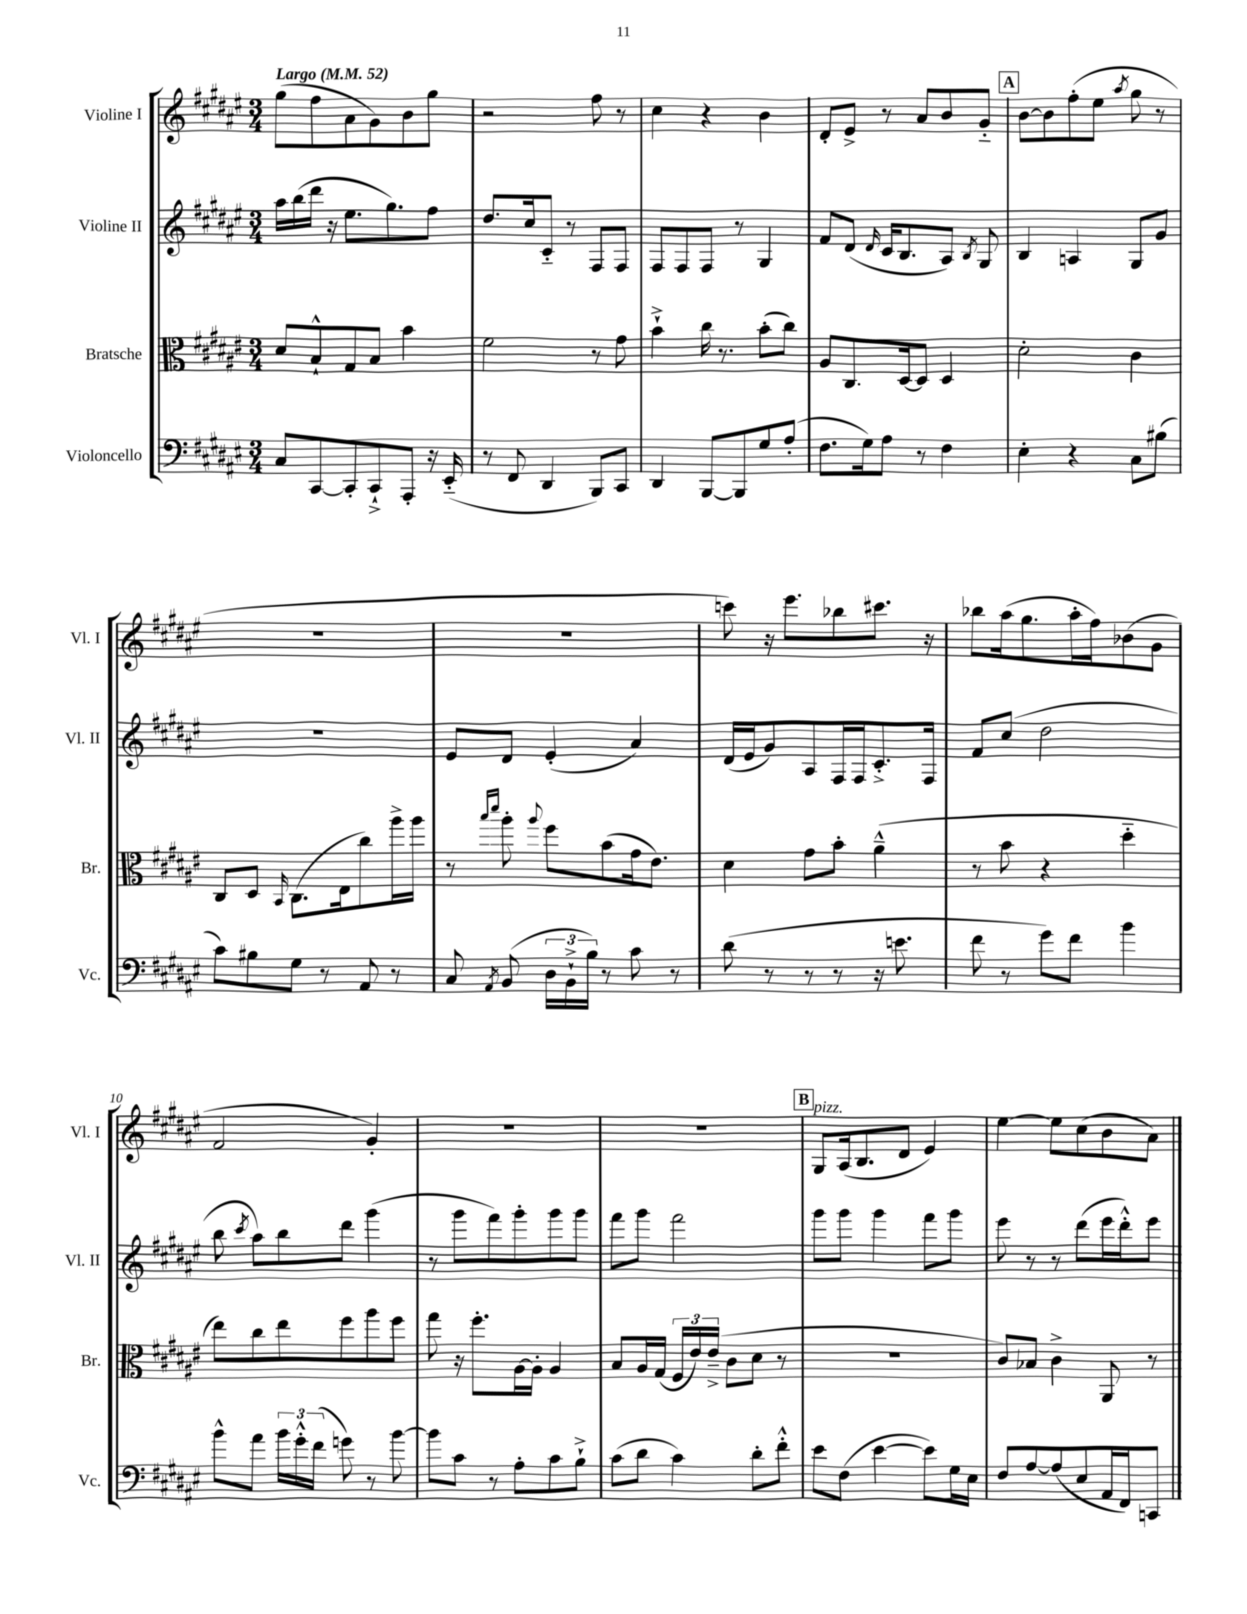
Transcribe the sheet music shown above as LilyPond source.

<<
\new StaffGroup <<
\new Staff = "s0" \with { instrumentName = "Violine I" shortInstrumentName = "Vl. I" } {
    \clef treble \key fis \major \numericTimeSignature \time 3/4 \tempo "Largo" 4 = 52
    \autoBeamOff gis''8[( fis''8 ais'8 gis'8) b'8 gis''8] |
    r2 fis''8 r8 |
    cis''4 r4 b'4 |
    dis'8[-. eis'8]-> r8 ais'8[ b'8 gis'8]-_ |
    \mark \markup { \box "A" } b'8[~ b'8 fis''8-.( eis''8] \acciaccatura { ais''8 } gis''8 r8 |
    R2. |
    R2. |
    c'''8) r16 eis'''8.[ bes''8 cis'''8.] r16 |
    bes''8[ ais''16( gis''8. ais''16-. fis''16) bes'8( gis'8] |
    fis'2 gis'4-.) |
    R2. |
    R2. |
    \mark \markup { \box "B" } gis8[^\markup { \italic "pizz." } ais16( b8. dis'8] eis'4) |
    eis''4~ eis''8[ cis''8( b'8 ais'8]) \bar "|." |
}
\new Staff = "s1" \with { instrumentName = "Violine II" shortInstrumentName = "Vl. II" } {
    \clef treble \key fis \major \numericTimeSignature \time 3/4
    \autoBeamOff ais''16[ b''16( dis'''16] r16 eis''8.[ gis''8.) fis''8] |
    dis''8.[ cis''16 cis'8]-_ r8 fis8[ fis8] |
    fis8[ fis8 fis8] r8 gis4 |
    fis'8[ dis'8]( \grace { dis'16 } cis'16[ b8. ais8]) \acciaccatura { b8 } gis8 |
    \mark \markup { \box "A" } b4 a4 gis8[ gis'8] |
    R2. |
    eis'8[ dis'8] eis'4-.( ais'4) |
    dis'16[( eis'16 gis'8) ais8 fis16 fis16 cis'8.-.-> fis16] |
    fis'8[ cis''8]( dis''2 |
    b''8 \acciaccatura { cis'''8 } ais''8[) b''8 dis'''8] gis'''4( |
    r8 gis'''8[ fis'''8) gis'''8-. gis'''8 gis'''8] |
    fis'''8[ gis'''8] fis'''2 |
    \mark \markup { \box "B" } gis'''8[ gis'''8] gis'''4 fis'''8[ gis'''8] |
    eis'''8 r8 r8 dis'''8[( eis'''16 dis'''16-.-^) eis'''8] \bar "|." |
}
\new Staff = "s2" \with { instrumentName = "Bratsche" shortInstrumentName = "Br." } {
    \clef alto \key fis \major \numericTimeSignature \time 3/4
    \autoBeamOff dis'8[ b8-!-^ gis8 b8] b'4 |
    fis'2 r8 gis'8 |
    b'4-!-> cis''16 r8. b'8[-.( cis''8]) |
    ais8[ cis8. dis16~ dis8] dis4 |
    \mark \markup { \box "A" } dis'2-. cis'4 |
    cis8[ dis8] \grace { b,16 } cis8.[( eis16 cis''8) ais''16-> ais''16] |
    r8 \grace { b''16[ dis'''16] } ais''8-. \appoggiatura { ais''8 } fis''8[ b'8( gis'16 eis'8.]) |
    dis'4 gis'8[ b'8]-. ais'4---^( |
    r8 b'8 r4 dis''4-_ |
    eis''8[) cis''8 eis''8 fis''8 ais''8 fis''8] |
    gis''8 r16 fis''8.[-. ais16~ ais16]-. ais4 |
    b8[ ais16 gis16]( \tuplet 3/2 { fis16[ eis'16) eis'16]--->( } cis'8[ dis'8] r8 |
    \mark \markup { \box "B" } R2. |
    cis'8[) bes8] cis'4-> ais,8 r8 \bar "|." |
}
\new Staff = "s3" \with { instrumentName = "Violoncello" shortInstrumentName = "Vc." } {
    \clef bass \key fis \major \numericTimeSignature \time 3/4
    \autoBeamOff cis8[ cis,8~ cis,8-. cis,8-!-> ais,,8]-. r16 eis,16-_( |
    r8 fis,8 dis,4 b,,8[) cis,8] |
    dis,4 b,,8[~ b,,8 gis8 ais8]-.( |
    fis8.[ gis16) ais8] r8 fis4 |
    \mark \markup { \box "A" } eis4-. r4 cis8[ bis8]( |
    cis'8[) bis8 gis8] r8 ais,8 r8 |
    cis8 \acciaccatura { ais,8 } b,8( \tuplet 3/2 { dis16[ b,16-!-> b16]) } r8 cis'8 r8 |
    dis'8( r8 r8 r8 r16 e'8. |
    fis'8 r8 gis'8[) fis'8] b'4 |
    b'8[-^ ais'8] \tuplet 3/2 { b'16[ gis'16-.-^ fis'16]( } g'8) r8 b'8~ |
    b'8[ cis'8] r8 ais8[-. cis'8 b8]-!-> |
    cis'8[( dis'8] cis'4) dis'8[-. fis'8]-.-^ |
    \mark \markup { \box "B" } eis'8[ fis8]( eis'4~ eis'8[) gis16 eis16] |
    fis8[ ais8~ ais8( eis8 ais,16 fis,16) c,8] \bar "|." |
}
>>
>>
\layout { \context { \Score \override BarNumber.break-visibility = ##(#f #t #t) barNumberVisibility = #(every-nth-bar-number-visible 5) } }
